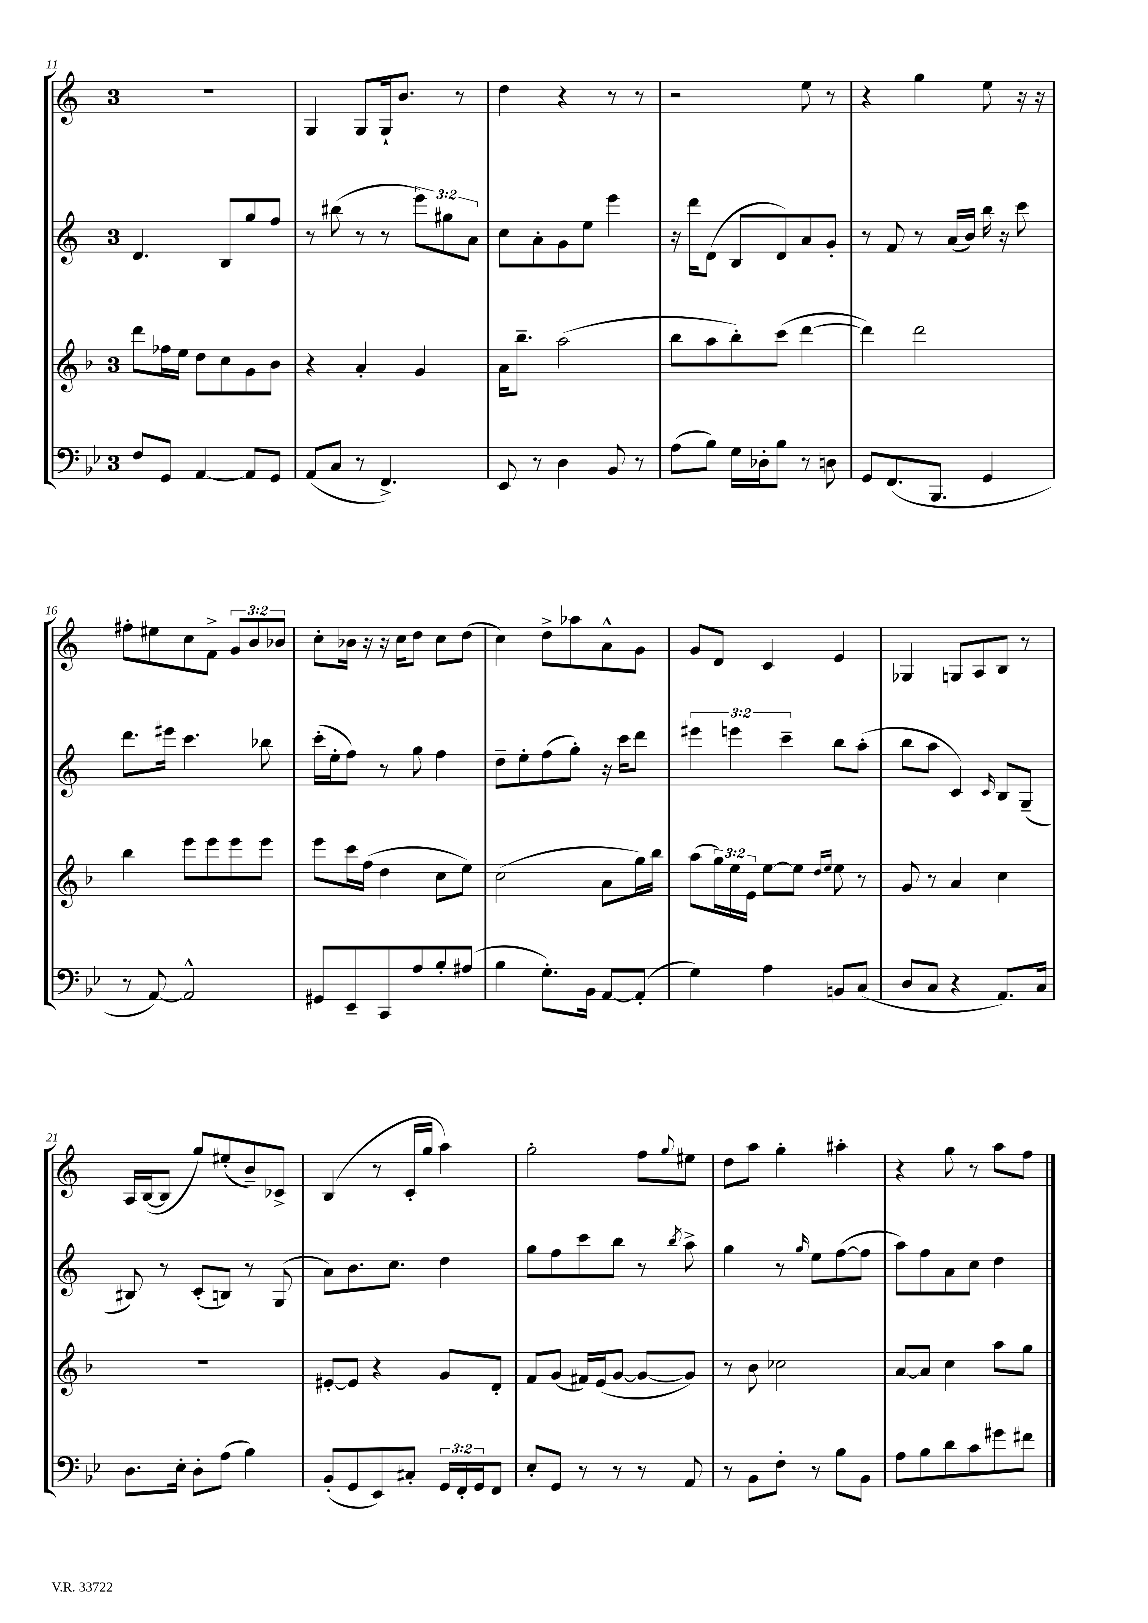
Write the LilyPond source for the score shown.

<<
\new StaffGroup <<
\new Staff = "s0" {
    \clef treble \key c \major \once \override Staff.TimeSignature.style = #'single-digit \time 3/4 \override Staff.TupletNumber.text = #tuplet-number::calc-fraction-text
    R2. |
    g4 g8 g16-! b'8. r8 |
    d''4 r4 r8 r8 |
    r2 e''8 r8 |
    r4 g''4 e''8 r16 r16 |
    fis''8-. eis''8 c''8 f'8-> \tuplet 3/2 { g'8 b'8 bes'8 } |
    c''8-. bes'16 r16 r16 c''16 d''8 c''8 d''8( |
    c''4) d''8-> aes''8 a'8-^ g'8 |
    g'8 d'8 c'4 e'4 |
    ges4 g8 a8 b8 r8 |
    a16 b16~( b8 g''8) eis''8-.( b'8--) ces'8-> |
    b4( r8 c'16-. g''16 a''4) |
    g''2-. f''8 \appoggiatura { g''8 } eis''8 |
    d''8 a''8 g''4-. ais''4-. |
    r4 g''8 r8 a''8 f''8 \bar "|." |
}
\new Staff = "s1" {
    \clef treble \key c \major \once \override Staff.TimeSignature.style = #'single-digit \time 3/4 \override Staff.TupletNumber.text = #tuplet-number::calc-fraction-text
    d'4. b8 g''8 f''8 |
    r8 bis''8( r8 r8 \tuplet 3/2 { e'''8) gis''8 a'8 } |
    c''8 a'8-. g'8 e''8 e'''4 |
    r16 d'''16 d'8( b8 d'8) a'8 g'8-. |
    r8 f'8 r8 a'16( b'16) b''16 r16 c'''8 |
    d'''8. eis'''16 c'''4. bes''8 |
    c'''16-.( e''16-. f''8) r8 g''8 f''4 |
    d''8-- e''8-. f''8( g''8-.) r16 c'''16 d'''8 |
    \tuplet 3/2 { eis'''4 e'''4 c'''4-- } b''8 a''8-.( |
    b''8 a''8 c'4) \grace { c'16 } b8 g8--( |
    bis8) r8 c'8-.( b8) r8 g8( |
    a'8) b'8. c''8. d''4 |
    g''8 f''8 c'''8 b''8 r8 \acciaccatura { b''8 } a''8-> |
    g''4 r8 \grace { g''16 } e''8 f''8~( f''8 |
    a''8) f''8 a'8 c''8 d''4 \bar "|." |
}
\new Staff = "s2" {
    \clef treble \key f \major \once \override Staff.TimeSignature.style = #'single-digit \time 3/4 \override Staff.TupletNumber.text = #tuplet-number::calc-fraction-text
    d'''8 fes''16 e''16 d''8 c''8 g'8 bes'8 |
    r4 a'4-. g'4 |
    a'16 bes''8.-- a''2( |
    bes''8 a''8 bes''8-.) c'''8( d'''4~ |
    d'''4) d'''2 |
    bes''4 e'''8 e'''8 e'''8 e'''8 |
    e'''8 c'''16 f''16( d''4 c''8 e''8) |
    c''2( a'8 g''16) bes''16 |
    a''8( \tuplet 3/2 { g''16) e''16 e'16 } e''8~ e''8 \grace { d''16 e''16 } e''8 r8 |
    g'8 r8 a'4 c''4 |
    R2. |
    eis'8~-. eis'8 r4 g'8 d'8-. |
    f'8 g'8( fis'16) e'16( g'8~ g'8~ g'8) |
    r8 bes'8 ces''2 |
    a'8~ a'8 c''4 a''8 g''8 \bar "|." |
}
\new Staff = "s3" {
    \clef bass \key bes \major \once \override Staff.TimeSignature.style = #'single-digit \time 3/4 \override Staff.TupletNumber.text = #tuplet-number::calc-fraction-text
    f8 g,8 a,4~ a,8 g,8 |
    a,8( c8 r8 f,4.->) |
    ees,8 r8 d4 bes,8 r8 |
    a8( bes8) g16 des16-. bes8 r8 d8 |
    g,8 f,8.( bes,,8. g,4 |
    r8 a,8~) a,2-^ |
    gis,8 ees,8-- c,8 a8 bes8-. ais8( |
    bes4 g8.-.) bes,16 a,8~ a,8-.( |
    g4) a4 b,8 c8( |
    d8 c8 r4 a,8.) c16 |
    d8. ees16-. d8-. a8( bes4) |
    bes,8-.( g,8 ees,8) cis8-. \tuplet 3/2 { g,16 f,16-. g,16 } f,8 |
    ees8-. g,8 r8 r8 r8 a,8 |
    r8 bes,8 f8-. r8 bes8 bes,8 |
    a8 bes8 d'8 c'8 gis'8 fis'8 \bar "|." |
}
>>
>>
\layout { \context { \Score currentBarNumber = #11 } }
